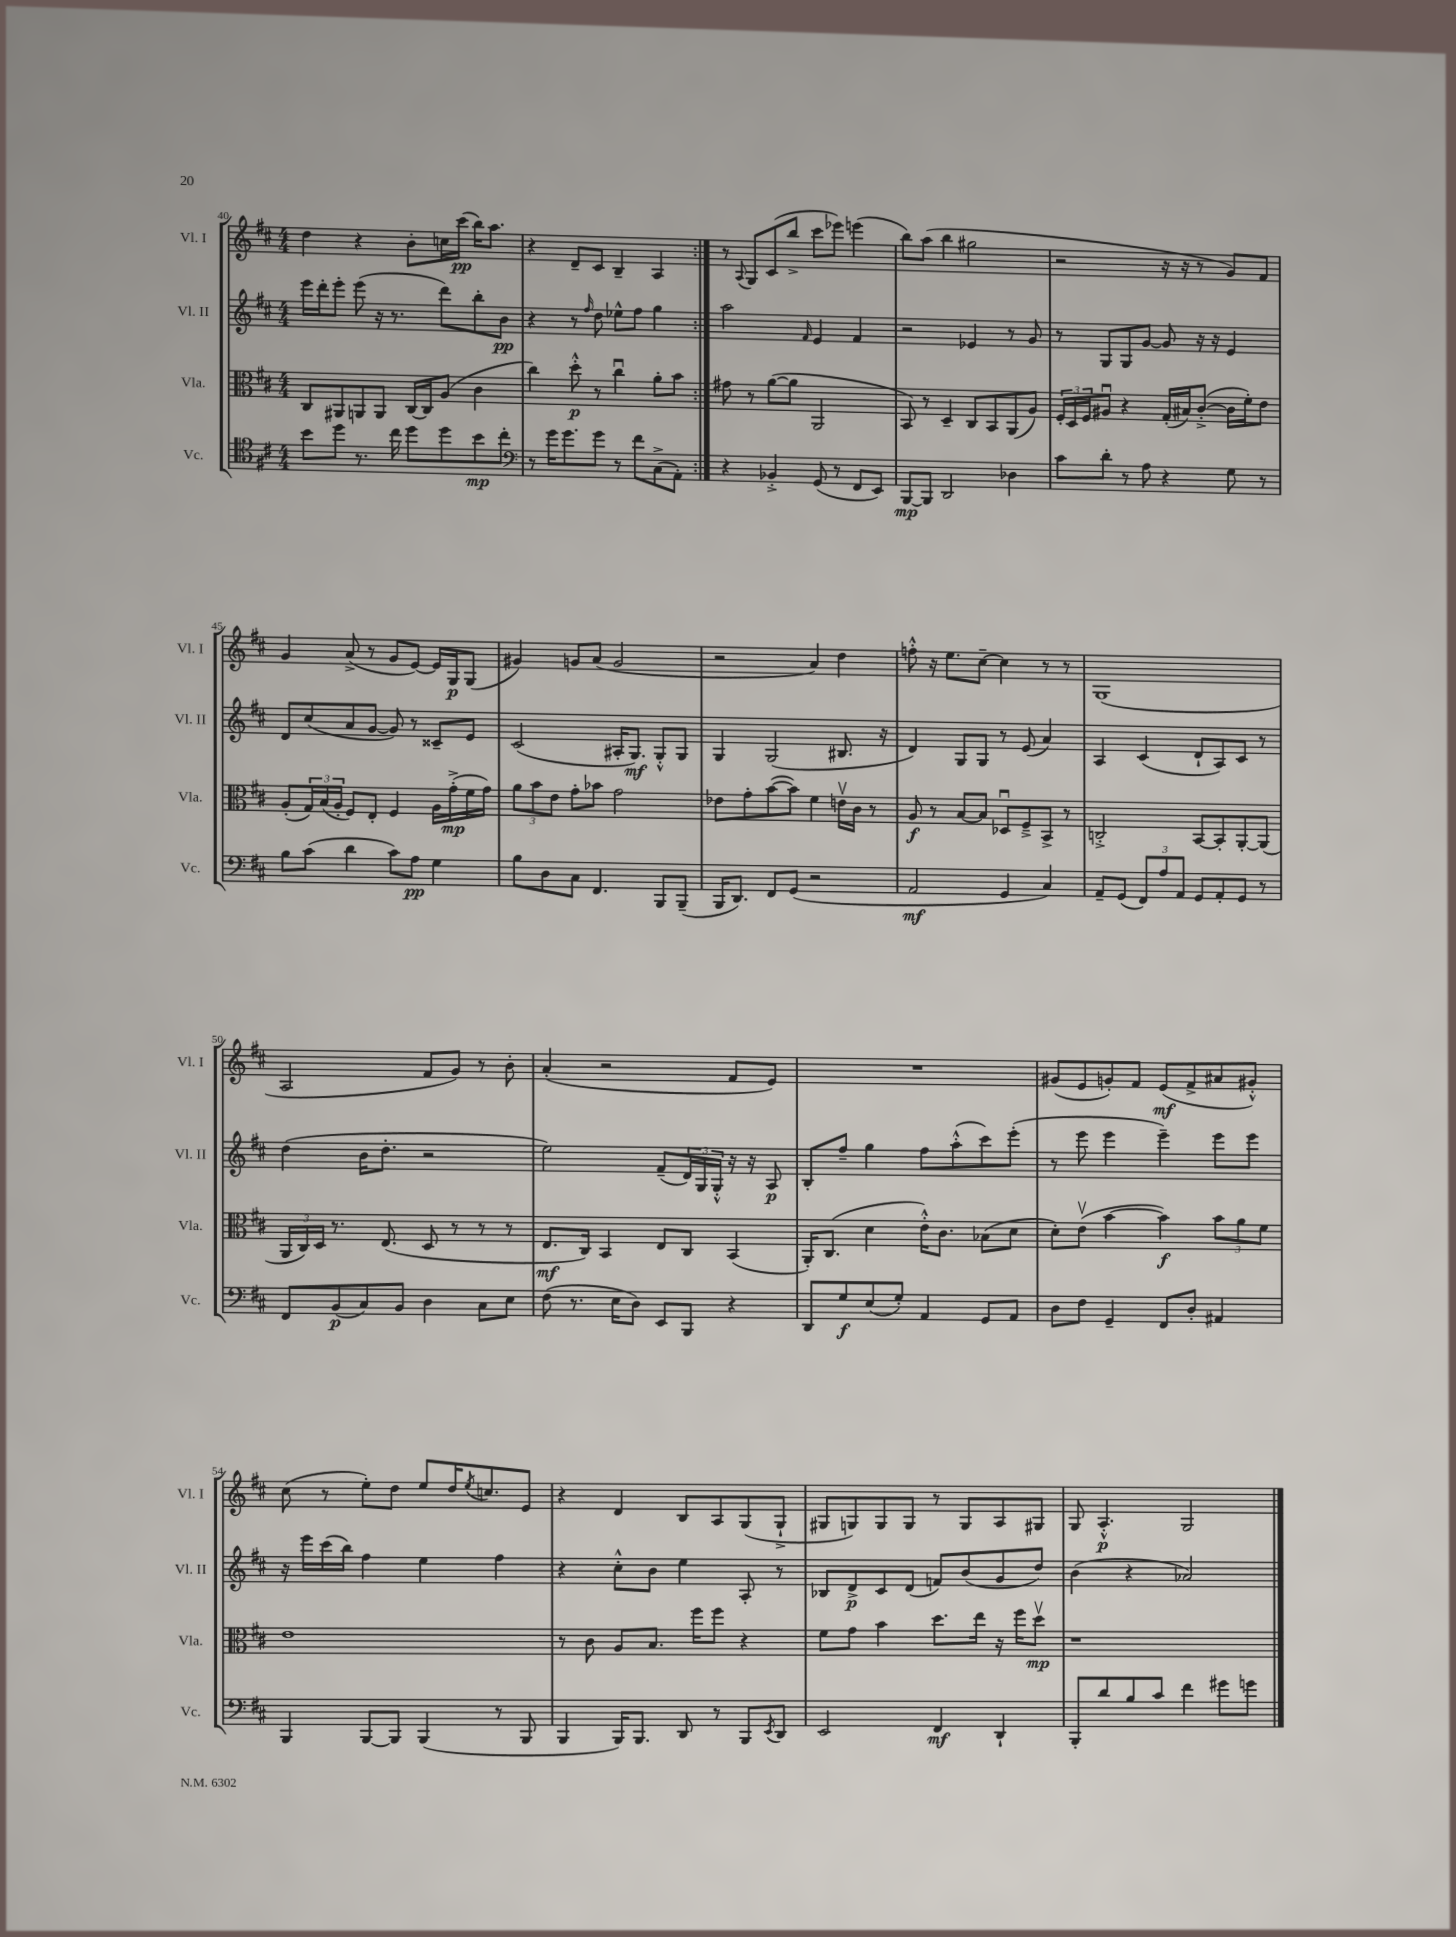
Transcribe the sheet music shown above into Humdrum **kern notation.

**kern	**dynam	**kern	**dynam	**kern	**dynam	**kern	**dynam
*part4	*part4	*part3	*part3	*part2	*part2	*part1	*part1
*staff4	*staff4	*staff3	*staff3	*staff2	*staff2	*staff1	*staff1
*I"Vc.	*	*I"Vla.	*	*I"Vl. II	*	*I"Vl. I	*
*I'Vc.	*	*I'Vla.	*	*I'Vl. II	*	*I'Vl. I	*
*clefC4	*	*clefC3	*	*clefG2	*	*clefG2	*
*k[f#c#]	*	*k[f#c#]	*	*k[f#c#]	*	*k[f#c#]	*
*M4/4	*	*M4/4	*	*M4/4	*	*M4/4	*
=40	=40	=40	=40	=40	=40	=40	=40
8b\L	.	8C#/L	.	16eee\LL	.	4dd\	.
.	.	.	.	16ddd'\J	.	.	.
8dd\J	.	8AA#X/	.	8eee'\J	.	.	.
8.r	.	8AAn/	.	(8eee\	.	4r	.
.	.	8AA/J	.	16r	.	.	.
16cc#\	.	.	.	8.r	.	.	.
8dd\L	.	[16C#/LL	.	.	.	8b'\L	.
.	.	16C#/J]	.	.	.	.	.
8dd\	.	(8A/J	.	8ddd\L)	.	16ccn\L	.
.	.	.	.	.	.	(16ccc#\JJ	pp
8b\	mp	4c#\	.	8bb'\	.	16bb\KL)	.
.	.	.	.	.	.	8.aa\J	.
8cc#'\J	.	.	.	8b\J	pp	.	.
=41	=41	=41	=41	=41	=41	=41	=41
*clefF4	*	*	*	*	*	*	*
8r	.	4cc#\)	.	4r	.	4r	.
16g\KL	.	.	.	.	.	.	.
8.g\	.	.	.	.	.	.	.
.	.	8dd'^^\	p	8r	.	8d~/L	.
.	.	.	.	16qqff#/	.	.	.
8g\J	.	8r	.	8dd\	.	8c#/J	.
8r	.	4cc#u\	.	8ee-X^^\L	.	4B~/	.
8f#\L	.	.	.	8ff#\J	.	.	.
(8C#^\	.	8a'\L	.	4gg\	.	4A/	.
8AA'\J)	.	8b\J	.	.	.	.	.
=42:|!	=42:|!	=42:|!	=42:|!	=42:|!	=42:|!	=42:|!	=42:|!
4r	.	8g#X\	.	2aa\	.	8r	.
.	.	.	.	.	.	8qqA/	.
.	.	8r	.	.	.	8G/L	.
4BB-X'^/	.	([8a\L	.	.	.	(8c#/	.
.	.	8a\J]	.	.	.	8bb^/J	.
.	.	.	.	16qqf#/	.	.	.
(8GG/	.	2AA/	.	4e/	.	8ccc#\L	.
8r	.	.	.	.	.	8eee-X\J)	.
8FF#/L	.	.	.	4f#/	.	(4eeen\	.
8EE/J)	.	.	.	.	.	.	.
=43	=43	=43	=43	=43	=43	=43	=43
[8BBB/L	mp	8BB/)	.	2r	.	8bb\L)	.
8BBB/J]	.	8r	.	.	.	(8aa\J	.
2DD/	.	4D~/	.	.	.	4bb\	.
.	.	8C#/L	.	4e-X/	.	2gg#X\	.
.	.	8BB/	.	.	.	.	.
4D-X\	.	(8AA/	.	8r	.	.	.
.	.	8A/J)	.	8g/	.	.	.
=44	=44	=44	=44	=44	=44	=44	=44
8c#\L	.	24F#'/LL	.	8r	.	2r	.
.	.	24D/	.	.	.	.	.
.	.	24F#/J	.	.	.	.	.
8d'\J	.	8A#Xu/J	.	8G/L	.	.	.
8r	.	4r	.	8G/	.	.	.
8A\	.	.	.	[8g/J	.	.	.
4r	.	(16G'/LL	.	8g/]	.	16r	.
.	.	16B#X/J)	.	.	.	16r	.
.	.	([8c#'^/J	.	16r	.	8r	.
.	.	.	.	16r	.	.	.
8G\	.	16c#\LL]	.	4e/	.	8g/L)	.
.	.	16f#'\J)	.	.	.	.	.
8r	.	8e\J	.	.	.	8f#/J	.
!!LO:LB:g=z
=45	=45	=45	=45	=45	=45	=45	=45
8B\L	.	(8A'/L	.	8d/L	.	4g/	.
(8c#\J	.	24G/L)	.	(8cc#/	.	.	.
.	.	(24B/	.	.	.	.	.
.	.	24A'/JJ	.	.	.	.	.
4d\	.	8F#/L)	.	8a/	.	(8a^/	.
.	.	8E'/J	.	[8g/J	.	8r	.
8c#\L)	.	4F#/	.	8g/])	.	8g/L	.
8A\J	pp	.	.	8r	.	[8e/J)	.
4G\	.	16A\LL	.	8c##X~/L	.	16e/LL]	.
.	.	(16g'^\	mp	.	.	16G/J	p
.	.	16f#\	.	8e/J	.	(8G/J	.
.	.	16g\JJ)	.	.	.	.	.
=46	=46	=46	=46	=46	=46	=46	=46
8B\L	.	12a\L	.	(2c#/	.	4g#X/)	.
.	.	12b\	.	.	.	.	.
8D\	.	.	.	.	.	.	.
.	.	12e\J	.	.	.	.	.
8C#\J	.	8g'\L	.	.	.	8gn/L	.
4.FF#/	.	8b-X\J	.	.	.	(8a/J	.
.	.	2g\	.	16A#X'/KL	.	2g/	.
.	.	.	.	8.G/J)	mf	.	.
8BBB/L	.	.	.	8G'^^/L	.	.	.
(8BBB~/J	.	.	.	8G/J	.	.	.
=47	=47	=47	=47	=47	=47	=47	=47
16BBB/KL	.	8e-X\L	.	4G/	.	2r	.
8.DD/J)	.	.	.	.	.	.	.
.	.	8g'\	.	.	.	.	.
8FF#/L	.	([8b\	.	(2G/	.	.	.
(8GG/J	.	8b\J])	.	.	.	.	.
2r	.	4f#\	.	.	.	4a/)	.
.	.	16env\LL	.	8.B#X/	.	4dd\	.
.	.	16c#\JJ	.	.	.	.	.
.	.	8r	.	.	.	.	.
.	.	.	.	16r	.	.	.
=48	=48	=48	=48	=48	=48	=48	=48
2AA/	mf	8A/	f	4d/)	.	8ffn'^^\	.
.	.	8r	.	.	.	16r	.
.	.	.	.	.	.	8.ee\L	.
.	.	[8B/L	.	8G/L	.	.	.
.	.	8B/J]	.	8G/J	.	[8cc#~\J	.
4GG/	.	8D-Xu/L	.	8r	.	4cc#\]	.
.	.	8F#~^/	.	(8e/	.	.	.
4C#/)	.	8BB^/J	.	4a/)	.	8r	.
.	.	8r	.	.	.	8r	.
=49	=49	=49	=49	=49	=49	=49	=49
8AA~/L	.	2Cn'^/	.	4A/	.	(1G	.
(8GG/J	.	.	.	.	.	.	.
12FF#/L)	.	.	.	(4c#/	.	.	.
12A/	.	.	.	.	.	.	.
12AA/J	.	.	.	.	.	.	.
8GG/L	.	[8BB/L	.	8d`/L	.	.	.
8AA'/	.	8BB'/]	.	8A/)	.	.	.
8GG/J	.	[8AA'/	.	8c#/J	.	.	.
8r	.	(8AA/J]	.	8r	.	.	.
!!LO:LB:g=z
=50	=50	=50	=50	=50	=50	=50	=50
8FF#/L	.	24AA/LL	.	(4dd\	.	2A/	.
.	.	24C#/)	.	.	.	.	.
.	.	24D/JJ	.	.	.	.	.
(8BB/	p	8.r	.	.	.	.	.
8C#/)	.	.	.	16b\KL	.	.	.
.	.	(8.E/	.	8.dd'\J	.	.	.
8BB/J	.	.	.	.	.	.	.
4D\	.	8D/	.	2r	.	8f#/L	.
.	.	8r	.	.	.	8g/J)	.
8C#\L	.	8r	.	.	.	8r	.
8E\J	.	8r	.	.	.	8b'\	.
=51	=51	=51	=51	=51	=51	=51	=51
(8F#\	.	8.E/L	mf	2ee\)	.	(4a'/	.
8.r	.	.	.	.	.	.	.
.	.	16C#/Jk)	.	.	.	.	.
.	.	4BB/	.	.	.	2r	.
16E\KL	.	.	.	.	.	.	.
8D\J)	.	.	.	.	.	.	.
8EE/L	.	8E/L	.	(8f#~/L	.	.	.
8BBB/J	.	8C#/J	.	24d/L)	.	.	.
.	.	.	.	24G/	.	.	.
.	.	.	.	24G'^^/JJ	.	.	.
4r	.	(4BB/	.	16r	.	8f#/L	.
.	.	.	.	16r	.	.	.
.	.	.	.	8A/	p	8e/J)	.
=52	=52	=52	=52	=52	=52	=52	=52
8DD/L	.	16AA'/KL)	.	8B'/L	.	1r	.
.	.	(8.C#/J	.	.	.	.	.
8G/	f	.	.	8ff#~/J	.	.	.
(8E/	.	4d\	.	4gg\	.	.	.
8G'/J)	.	.	.	.	.	.	.
4AA/	.	16e'^^\KL)	.	8ff#\L	.	.	.
.	.	8.c#\J	.	.	.	.	.
.	.	.	.	(8aa'^^\	.	.	.
8GG/L	.	(8B-X\L	.	8ccc#\)	.	.	.
8AA/J	.	8d\J	.	(8eee'\J	.	.	.
=53	=53	=53	=53	=53	=53	=53	=53
8D\L	.	8d'\L)	.	8r	.	(8g#X/L	.
8F#\J	.	(8ev\J	.	8eee\	.	8e/	.
4GG~/	.	[4b\	.	4eee\	.	8gn'/)	.
.	.	.	.	.	.	8f#/J	.
8FF#/L	.	4b\])	f	4eee~\)	.	(8e/L	mf
8D'/J	.	.	.	.	.	8f#^/	.
4AA#X/	.	12b\L	.	8eee\L	.	8a#X/	.
.	.	12a\	.	.	.	.	.
.	.	.	.	8eee\J	.	8g#X'^^/J)	.
.	.	12f#\J	.	.	.	.	.
!!LO:LB:g=z
=54	=54	=54	=54	=54	=54	=54	=54
4BBB/	.	1e	.	16r	.	(8cc#\	.
.	.	.	.	16eee\LL	.	.	.
.	.	.	.	(16ccc#\	.	8r	.
.	.	.	.	16bb\JJ)	.	.	.
[8BBB/L	.	.	.	4ff#\	.	8ee'\L)	.
8BBB/J]	.	.	.	.	.	8dd\J	.
(4BBB/	.	.	.	4ee\	.	8ee/L	.
.	.	.	.	.	.	16dd/K	.
.	.	.	.	.	.	8qee/	.
.	.	.	.	.	.	8.ccn/	.
8r	.	.	.	4ff#\	.	.	.
8BBB/	.	.	.	.	.	8e/J	.
=55	=55	=55	=55	=55	=55	=55	=55
4BBB/	.	8r	.	4r	.	4r	.
.	.	8c#\	.	.	.	.	.
16BBB/KL)	.	8A/L	.	8cc#'^^\L	.	4d/	.
8.BBB/J	.	.	.	.	.	.	.
.	.	8.B/J	.	8b\J	.	.	.
8DD/	.	.	.	4ee\	.	8B/L	.
.	.	16ff#\KL	.	.	.	.	.
8r	.	8ff#\J	.	.	.	8A/	.
8BBB/L	.	4r	.	8A'/	.	(8G/	.
8qEE/	.	.	.	.	.	.	.
8DD/J	.	.	.	8r	.	8G`^/J	.
=56	=56	=56	=56	=56	=56	=56	=56
2EE/	.	8f#\L	.	8B-X/L	.	8G#X/L	.
.	.	8g\J	.	8d^/	p	8Gn/)	.
.	.	4b\	.	8c#/	.	8G/	.
.	.	.	.	(8d/J	.	8G/J	.
4FF#/	mf	8.dd\L	.	8fn/L)	.	8r	.
.	.	.	.	(8b/	.	8G/L	.
.	.	16ee\Jk	.	.	.	.	.
4DD`/	.	16r	.	8g/	.	8A/	.
.	.	16ff#\KL	.	.	.	.	.
.	.	8ddv\J	mp	8dd/J)	.	8G#X/J	.
=57	=57	=57	=57	=57	=57	=57	=57
8BBB'/L	.	1r	.	(4b\	.	8G/	.
8d/	.	.	.	.	.	4.A'^^/	p
8B/	.	.	.	4r	.	.	.
8c#/J	.	.	.	.	.	.	.
4f#\	.	.	.	2a-X/)	.	2G/	.
8g#X\L	.	.	.	.	.	.	.
8gn\J	.	.	.	.	.	.	.
==	==	==	==	==	==	==	==
*-	*-	*-	*-	*-	*-	*-	*-
